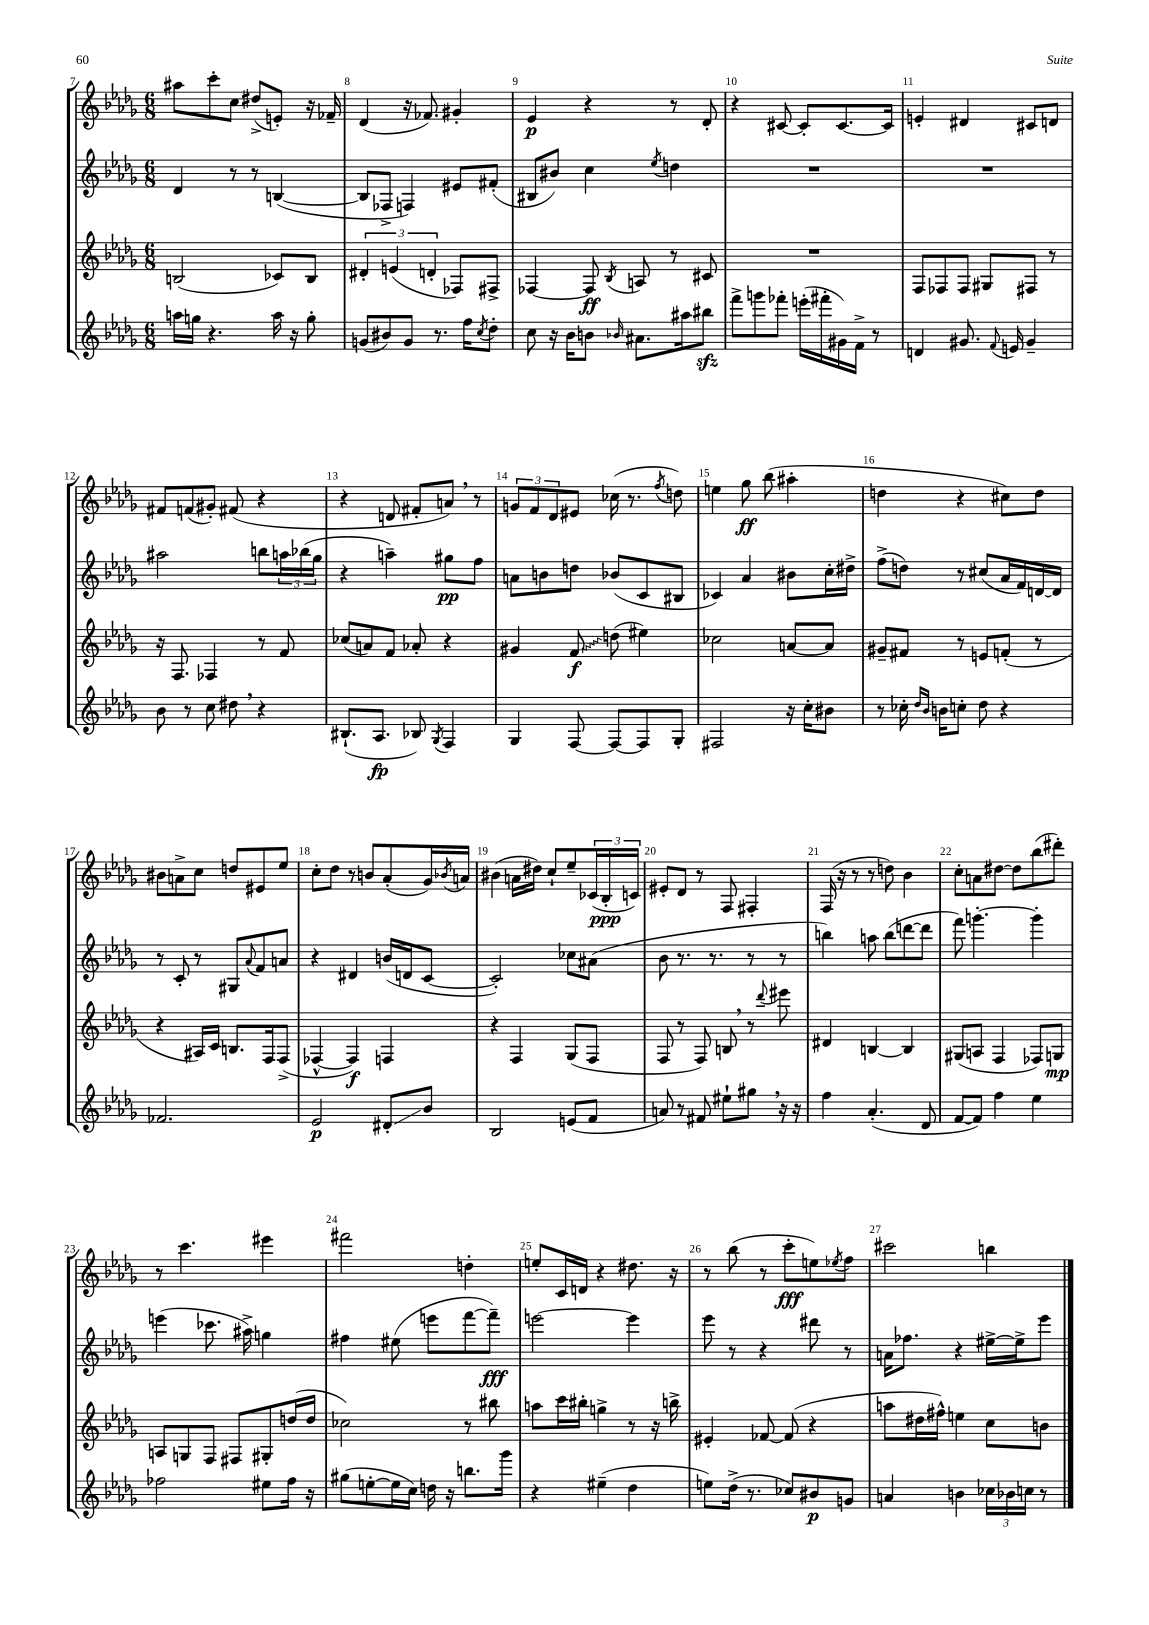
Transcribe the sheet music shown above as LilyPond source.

<<
\new StaffGroup <<
\new Staff = "s0" {
    \clef treble \key des \major \numericTimeSignature \time 6/8
    ais''8 c'''8-. c''8 dis''8->( e'8-.) r16 fes'16-- |
    des'4( r16 fes'8.) gis'4-. |
    ees'4\p r4 r8 des'8-. |
    r4 cis'8~ cis'8-. cis'8.~ cis'16 |
    e'4-. dis'4 cis'8 d'8 |
    fis'8 f'8( gis'8-.) fis'8( r4 |
    r4 d'8 fis'8-. a'8) \breathe r8 |
    \tuplet 3/2 { g'8 f'8 des'8 } eis'8 ces''16( r8. \acciaccatura { f''8 } d''8) |
    e''4 ges''8\ff bes''8( ais''4-. |
    d''4 r4 cis''8) d''8 |
    bis'8 a'8-> c''8 d''8 eis'8 ees''8 |
    c''8-. des''8 r8 b'8 aes'8-.( ges'16) \acciaccatura { bes'8 } a'16 |
    bis'4( a'16 dis''16) c''8-! ees''8-- \tuplet 3/2 { ces'16( bes16-.\ppp c'16) } |
    eis'8-. des'8 r8 f8 fis4-. |
    f16( r16 r8 r8 d''8) bes'4 |
    c''8-. a'8 dis''8~ dis''8 bes''8( dis'''8-.) |
    r8 c'''4. eis'''4 |
    fis'''2 d''4-. |
    e''8-. c'16 d'16 r4 dis''8. r16 |
    r8 bes''8( r8 c'''8-.\fff e''8) \acciaccatura { ees''8 } f''8 |
    cis'''2 b''4 \bar "|." |
}
\new Staff = "s1" {
    \clef treble \key des \major \numericTimeSignature \time 6/8
    des'4 r8 r8 b4~( |
    b8 fes8-> f4) eis'8 fis'8-.( |
    bis8 bis'8) c''4 \acciaccatura { ees''8 } d''4 |
    R2. |
    R2. |
    ais''2 b''8 \tuplet 3/2 { a''16 bes''16( ges''16 } |
    r4 a''4--) gis''8\pp f''8 |
    a'8 b'8 d''8 bes'8( c'8 bis8 |
    ces'4) aes'4 bis'8 c''16-. dis''16-> |
    f''8->( d''8) r8 cis''8( aes'16 f'16) d'16~ d'16 |
    r8 c'8-. r8 gis8 \appoggiatura { aes'8 } f'8 a'8 |
    r4 dis'4 b'16( d'16 c'8~ |
    c'2-.) ces''8 ais'8( |
    bes'8 r8. r8. r8 r8 |
    b''4) a''8 b''8( d'''8~ d'''8 |
    f'''8) g'''4.~-. g'''4-. |
    e'''4( ces'''8. ais''16->) g''4 |
    fis''4 eis''8( e'''8 f'''8~ f'''8--\fff) |
    e'''2~ e'''4 |
    ees'''8 r8 r4 dis'''8 r8 |
    a'16 fes''8. r4 eis''16~-> eis''16-> ees'''8 \bar "|." |
}
\new Staff = "s2" {
    \clef treble \key des \major \numericTimeSignature \time 6/8
    b2( ces'8) b8 |
    \tuplet 3/2 { dis'4-. e'4( d'4-. } fes8) fis8-> |
    fes4~ fes8\ff \acciaccatura { bes8 } a8 r8 cis'8 |
    R2. |
    f8 fes8 fes8 gis8 fis8 r8 |
    r16 f8. fes4 r8 f'8 |
    ces''8( a'8) f'8 aes'8-. r4 |
    gis'4 \once \override Glissando.style = #'zigzag f'8\glissando\f d''8( eis''4) |
    ces''2 a'8~ a'8 |
    gis'8-- fis'8 r8 e'8 f'8-.( r8 |
    r4 ais16) c'16 b8. f16 f8->( |
    fes4~-^ fes4\f) f4 |
    r4 f4 ges8( f8 |
    f8 r8 f8) b8 \breathe r8 \appoggiatura { des'''8 } eis'''8 |
    dis'4 b4~ b4 |
    gis8( a8 f4 fes8) g8\mp |
    a8 g8 f8 fis8 gis8-. d''16( d''16 |
    ces''2) r8 bis''8 |
    a''8 c'''16 bis''16-. g''4-> r8 r16 b''16-> |
    eis'4-. fes'8~ fes'8( r4 |
    a''8 dis''16 fis''16-^) e''4 c''8 b'8 \bar "|." |
}
\new Staff = "s3" {
    \clef treble \key des \major \numericTimeSignature \time 6/8
    a''16 g''16 r4. a''16 r16 g''8-. |
    g'8( bis'8) g'8 r8. f''16 \acciaccatura { c''8 } des''8-. |
    c''8 r16 bes'16 b'8 \grace { bes'16 } ais'8. ais''16 bis''8\sfz |
    f'''8-> g'''8 fes'''8-. e'''16-.( fis'''16-. gis'16) f'16-> r8 |
    d'4 gis'8. \appoggiatura { f'8 } e'16 gis'4-- |
    bes'8 r8 c''8 dis''8 \breathe r4 |
    bis8.-!( aes8.\fp bes8) \acciaccatura { ges8 } f4 |
    ges4 f8~ f8~ f8 ges8-. |
    fis2 r16 c''16-. bis'8 |
    r8 ces''16-. \grace { des''16 bes'16 } b'16 c''8-. des''8 r4 |
    fes'2. |
    ees'2\p dis'8-.\glissando bes'8 |
    bes2 e'8( f'8 |
    a'8) r8 fis'8 eis''8-! gis''8 \breathe r16 r16 |
    f''4 aes'4.-.( des'8 |
    f'8~ f'8) f''4 ees''4 |
    fes''2 eis''8 fes''16 r16 |
    gis''8( e''8~-. e''16 c''16) d''16 r16 b''8. ges'''16 |
    r4 eis''4--( des''4 |
    e''8) des''16->( r8. ces''8) bis'8\p g'8 |
    a'4 b'4 \tuplet 3/2 { ces''16 bes'16 c''16 } r8 \bar "|." |
}
>>
>>
\layout { \context { \Score currentBarNumber = #7 \override BarNumber.break-visibility = ##(#f #t #t) barNumberVisibility = #all-bar-numbers-visible } }
